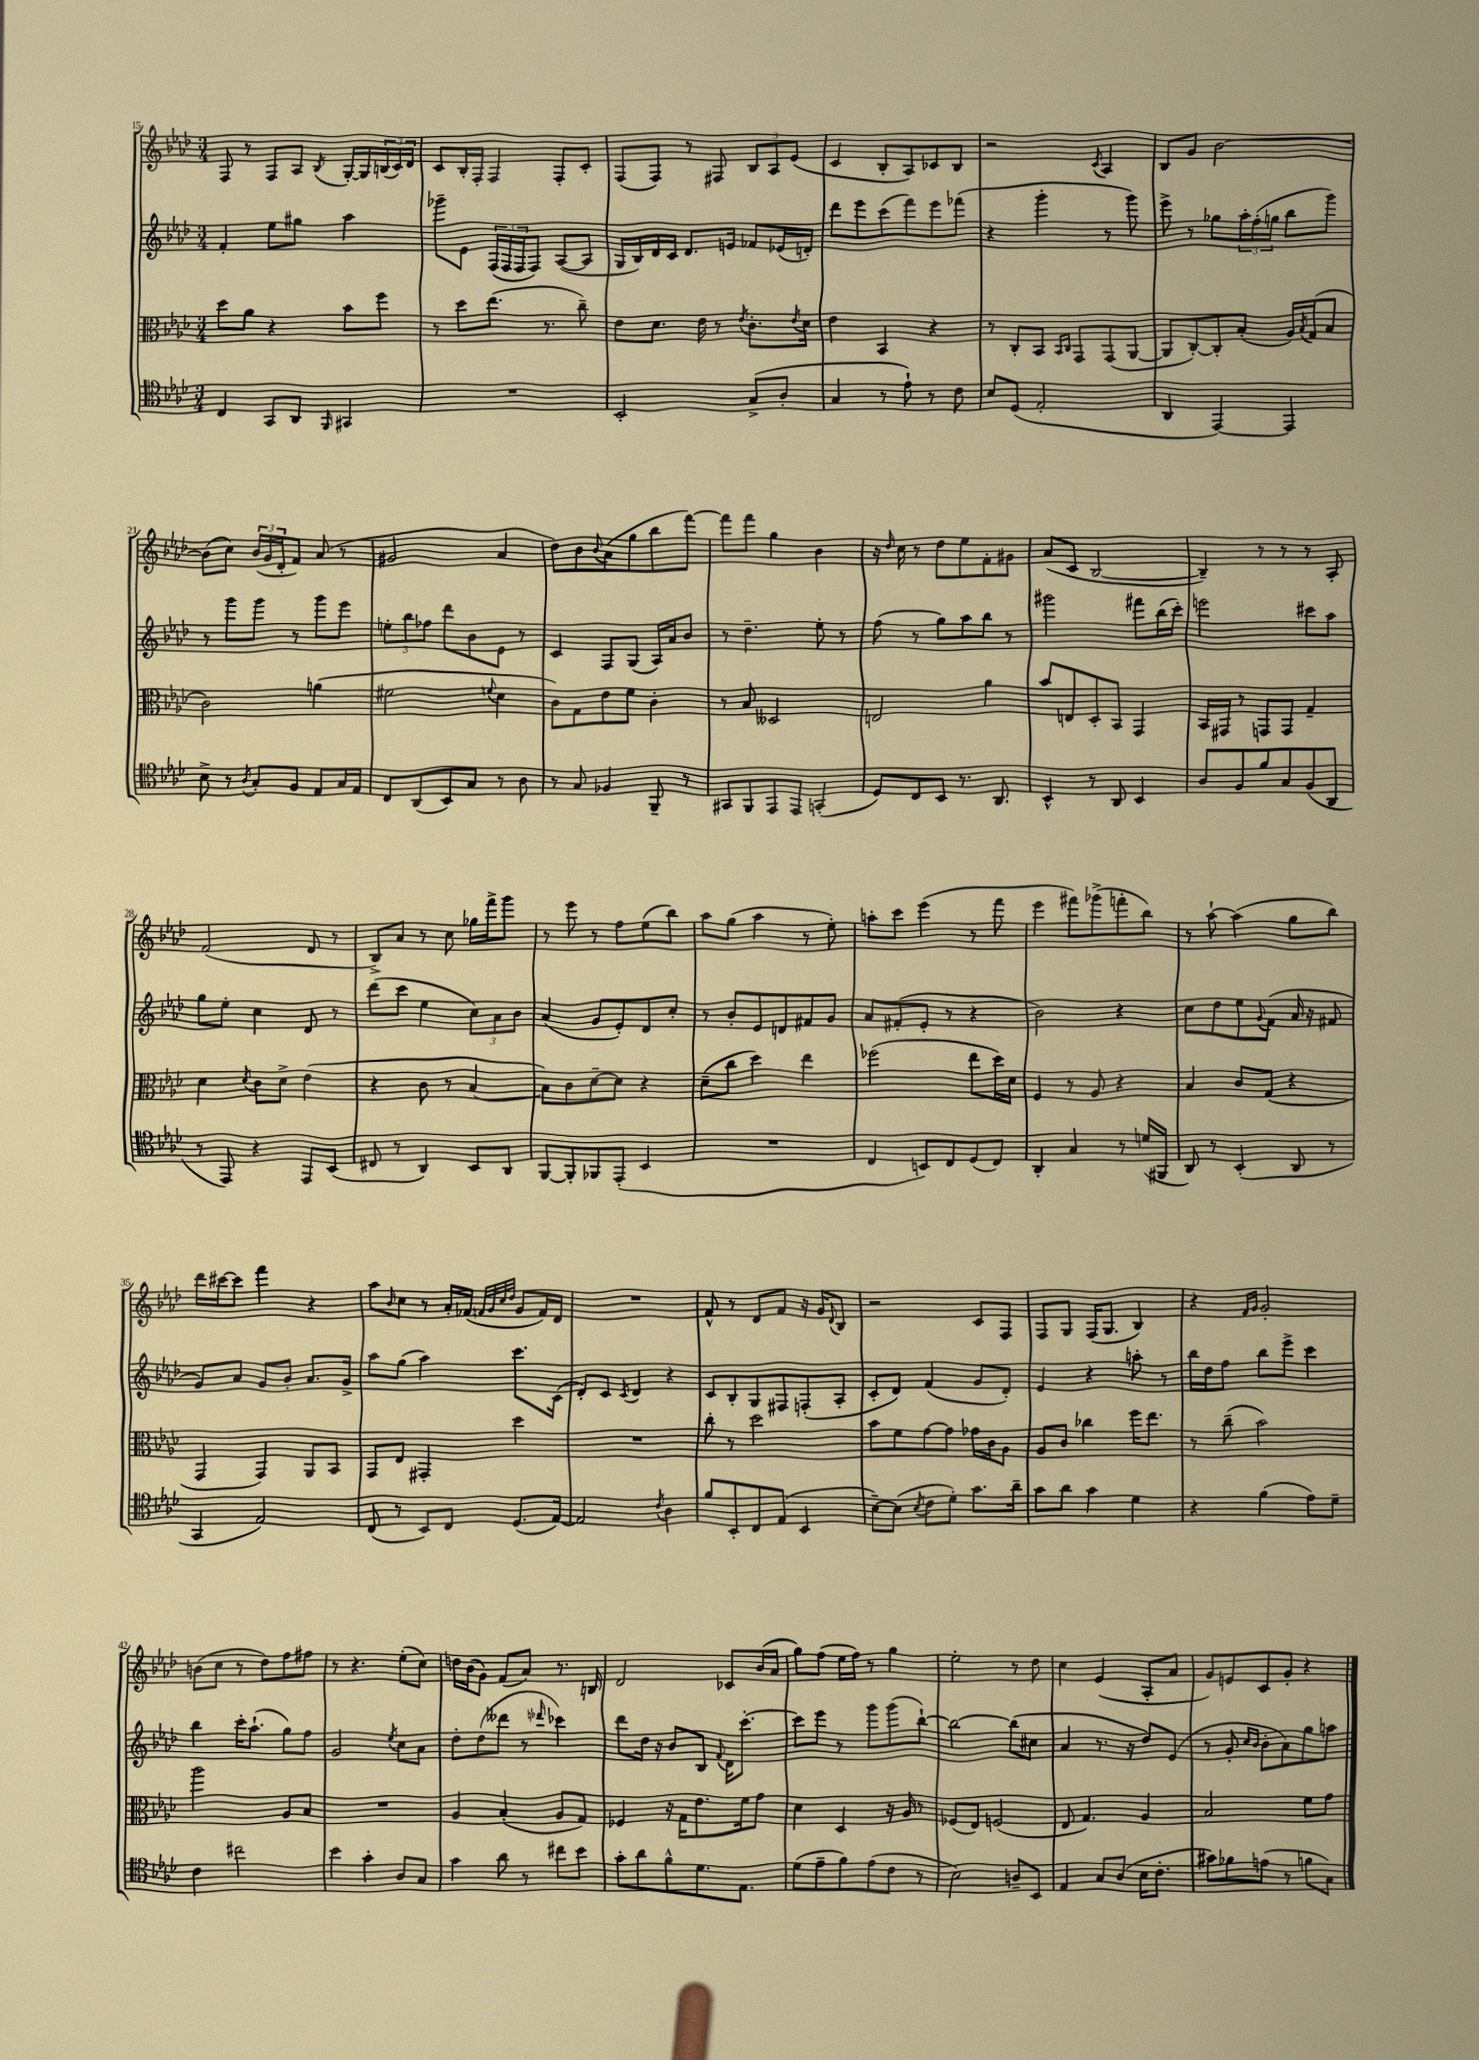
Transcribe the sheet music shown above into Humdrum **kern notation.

**kern	**kern	**kern	**kern
*staff4	*staff3	*staff2	*staff1
*clefC4	*clefC3	*clefG2	*clefG2
*k[b-e-a-d-]	*k[b-e-a-d-]	*k[b-e-a-d-]	*k[b-e-a-d-]
*M3/4	*M3/4	*M3/4	*M3/4
4C	8dd-	4f'	8F
.	8a-	.	8r
8GG	4r	8ee-	8F
8AA-	.	8gg#	8A-
16qqFF	.	.	8qB-
4GG#	8b-	4aa-	[16G'
.	.	.	16G]
.	8ff	.	(24B
.	.	.	24c)
.	.	.	24d-
=	=	=	=
2.r	8r	8ggg-~	8c
.	8dd-	8e-	16B-'
.	.	.	16F'
.	(8.ee-	(24F	4F
.	.	24F	.
.	.	24F	.
.	.	8F)	.
.	8.r	.	.
.	.	([8A-	8F'
.	8cc~)	8A-]	8c'
=	=	=	=
2BB-'	8e-	16G	(8F
.	.	16B-)	.
.	8.d-	16d-	8F)
.	.	16c	.
.	.	8.d-	8r
.	16e-	.	.
.	8r	.	8F#
.	.	16e	.
.	8qe-	.	.
(8G^	8.c'	8f-	12B-
.	.	.	12A-
8A-'	.	(16e-	.
.	.	.	(12e-
.	8qe-	.	.
.	16d-	16d')	.
=	=	=	=
4G	4e-	8ddd-	4c
.	.	8eee-	.
8r	4BB-	(8ccc	8B-'
8e-`)	.	8fff)	8A-)
8r	4r	8eee-	8c-
8c	.	(8fff-	8B-
=	=	=	=
8B-	8r	4r	2r
(8D-	8C'	.	.
2E-'	8BB-	4ggg'	.
.	16qqBB-	.	.
.	16qqC	.	.
.	8GG	.	.
.	.	.	8qc
.	(8GG	8r	4A-
.	[8AA-	8ggg)	.
=	=	=	=
4AA-	8AA-]	8eee-^	8B-
.	[8C')	8r	8g
[4EE-)	8C']	8gg-	[2b-
.	(8B-'	24aa-'	.
.	.	(24ff'	.
.	.	24gg	.
4EE-]	16A-)	8bb-	.
.	8qB-	.	.
.	(16G	.	.
.	8B-	8ggg)	.
=	=	=	=
8B-^	2c)	8r	(8b-]
8r	.	8ggg	8cc)
8qA-	.	.	.
8G'	.	8ggg	(24b-
.	.	.	24g
.	.	.	24d-'
8F	.	8r	8f)
8E-	(4a	8ggg	(8a-
16G	.	8eee-	8r
16E-	.	.	.
=	=	=	=
8C	2f#	12ee'	2g#
.	.	12bb-	.
(8AA-	.	.	.
.	.	12ff-	.
8BB-)	.	8ddd-	.
8G	.	8b-	.
.	8qqf	.	.
8r	4d-	8e-	4a-
8A-	.	8r	.
=	=	=	=
8r	8c)	4c	8dd-)
8G	8G	.	8b-
.	.	.	8qqb-
4F-	8e-	8F	(8a-
.	8f	(8G	8gg
8FF~	4c'	16A-)	8bb-
.	.	16a-	.
8r	.	8b-	[8fff)
=	=	=	=
8GG#	8r	8r	8fff]
8FF	8B-	4.dd-~	8fff
8EE-	2D--	.	4gg
8EE-	.	.	.
(4GG'	.	8ee-'	4b-
.	.	8r	.
=	=	=	=
8D-)	2E	(8ff	16r
.	.	.	16qqdd-
.	.	.	16cc
8C	.	8r	8r
8BB-	.	8gg)	8dd-
8.r	.	8aa-	8ee-
.	4a-	8bb-	8f'
8.AA-	.	.	.
.	.	8r	8g#
=	=	=	=
4BB-^^	8b-	2ggg#	(8a-
.	8E	.	8c
8r	8D-'	.	[2B-
8AA-	8BB-	.	.
4BB-	4GG	8fff#	.
.	.	(16bb-	.
.	.	16ccc')	.
=	=	=	=
8A-	16BB-	2eee	4B-~])
.	16GG#	.	.
8F	8r	.	.
8f	8GG	.	8r
8G	8GG	.	8r
(8F	4G~	8ccc#	8r
8AA-	.	8aa-	8A-'
=	=	=	=
8r	4d-	8gg	(2f
8EE-)	.	8ee-'	.
.	8qd-	.	.
4r	8c	4cc	.
.	8d-^	.	.
8EE-	(4e-	8d-	8d-
(8BB-	.	8r	8r
=	=	=	=
8C#	4r	(8ddd-	8B-^)
8r	.	8ccc	8a-
4AA-)	8c	4ee-	8r
.	8r	.	8cc
8BB-	[4B-	12cc)	16gg-
.	.	.	16fff^
.	.	12a-	.
8AA-	.	.	8ggg
.	.	12b-	.
=	=	=	=
[8FF	8B-])	(4a-	8r
8FF']	8c	.	8eee-
8FF-	[8d-~	8g	8r
(8EE-'	8d-]	8e-')	8ff
4BB-	4r	8d-	(8ee-
.	.	8cc'	8bb-)
=	=	=	=
2.r	(8d-~	8r	8aa-
.	8cc	8b-'	(8gg
.	4dd-)	8e-	4aa-
.	.	8d	.
.	4ee-	8f#	8r
.	.	8g	8ee-')
=	=	=	=
4C	(2ff-	8a-	8aa'
.	.	(8f#'	8ccc
8BB)	.	8e-'	(4eee-
8C	.	8r	.
(8D-	8ee-	4r	8r
8C)	16dd-)	.	8fff
.	16d-	.	.
=	=	=	=
4AA-'	4F	2b-)	4eee-
4G	8r	.	8fff#)
.	8A-	.	(8ggg-^
8r	4r	4r	8fff'
(16d	.	.	8bb-)
16FF#	.	.	.
=	=	=	=
8AA-)	4B-	8cc	8r
8r	.	8dd-	[8aa-`
(4BB-'	8c	8ee-	(4aa-]
.	.	8qqg	.
.	(8G	(8f	.
8AA-	4r	16a-	8gg
.	.	16r	.
8r	.	8f#	8bb-)
=	=	=	=
4GG	4GG	8g)	16ddd-
.	.	.	[16ccc#
.	.	8a-	8ccc#]
2E-)	4GG)	8g	4fff
.	.	8b-'	.
.	8AA-	8.a-	4r
.	8BB-	.	.
.	.	16g^	.
=	=	=	=
(8C	8GG	8aa-	8aa-
.	.	.	16qqb-
8r	8E-	(8gg	8cc
8BB-)	4GG#'	4aa-)	8r
8C	.	.	16a-'
.	.	.	(16f-
.	.	.	32qqf
.	.	.	32qqg
.	.	.	32qqcc
.	.	.	32qqdd-
(8.D-	4dd-	8.ccc	8g
.	.	.	16f)
[16E-)	.	(16c	16d-
=	=	=	=
2E-]	2.r	8d-')	2.r
.	.	8c	.
.	.	8qc	.
.	.	4d-	.
8qc	.	.	.
4A-	.	4r	.
=	=	=	=
8f	8cc'	8c	8f^^
8BB-'	8r	8B-'	8r
8C	2dd-	8G	8d-
(8E-	.	8F#	8f
4BB-	.	(8F'	16r
.	.	.	16g
.	.	.	8qqd-
.	.	8A-'	8B-
=	=	=	=
[8B-~)	8b-	8c'	2r
(8B-]	8f	8d-)	.
8qB-	.	.	.
8c	[8g	(4f	.
8d-')	8g]	.	.
8.g	16g-	8g	8c
.	16c	.	.
.	8A-	8d-')	8F
16a-~	.	.	.
=	=	=	=
8g	8A-	4e-	8F
8a-	8c	.	8G
4g	4cc-	4r	(16F
.	.	.	8.G
4d-	16ff	8aa'	4B-)
.	8.ee-	.	.
.	.	8r	.
=	=	=	=
4r	8r	16bb-	4r
.	.	16dd-	.
.	(8cc~	8ff	.
.	.	.	16qqf
.	.	.	16qqg
(4f	2b-)	8bb-	2g'
.	.	8eee-^	.
8e-)	.	4ccc	.
8d-~	.	.	.
=	=	=	=
4c	2aa-	4bb-	(8b
.	.	.	8cc
2cc#	.	16ccc'	8r
.	.	(8.aa-`	.
.	.	.	8dd-)
.	8A-	8gg)	8ff
.	8B-	8ff	8ff#
=	=	=	=
4b-	2.r	2g	8r
.	.	.	4.r
4g'	.	.	.
.	.	8qee-	.
8A-	.	8cc	(8ee-'
8G	.	8a-	8cc)
=	=	=	=
4g	4A-	8dd-'	16dd
.	.	.	(16b-
.	.	(8dd-	8g)
8a-	(4B-'	8ddd--	(8f
8r	.	8r	8a-)
.	.	16qqddd-	.
8cc#	8A-	4ccc-)	8.r
8b-	8G)	.	.
.	.	.	16B
=	=	=	=
8g'	4F-	8ddd-	2d-
8a-	.	16dd-	.
.	.	16r	.
8f^^	16r	8b-	.
.	16G	.	.
8.d-	8.e-	8B-	.
.	.	8qqf	.
.	.	16d-	8c-
8.E-	16f	[8.ccc'	.
.	8g	.	(16b-
.	.	.	16a-
=	=	=	=
(8d-	4d-	8ccc]	8gg)
8e-~	.	8eee-	(8ff
8f)	4D-	8r	16ee-
.	.	.	16ff)
(8e-	.	8ggg	8r
8c	16r	(8ggg	4gg
.	16A-	.	.
8r	8r	[8bb-`)	.
=	=	=	=
2B-)	(8F-	2bb-_	2ee-'
.	8E-)	.	.
.	(2F	.	.
8A~	.	(8bb-]	8r
8BB-	.	8cc#	8dd-
=	=	=	=
4E-	8E-	4a-	4cc
.	4.G)	.	.
8G	.	8.r	(4e-
(8A-	.	.	.
.	.	16r	.
16B-	4A-	8dd-)	8A-'
8.c'	.	.	.
.	.	(8e-	8a-
=	=	=	=
8g#)	2B-	8r	8g)
8f-	.	8g'	8e
.	.	16qqcc	.
.	.	16qqb-	.
(8e	.	8b-'	8c
8r	.	8a-)	8g'
8f	8f	8gg	4r
8G)	8g	8aa	.
==	==	==	==
*-	*-	*-	*-
